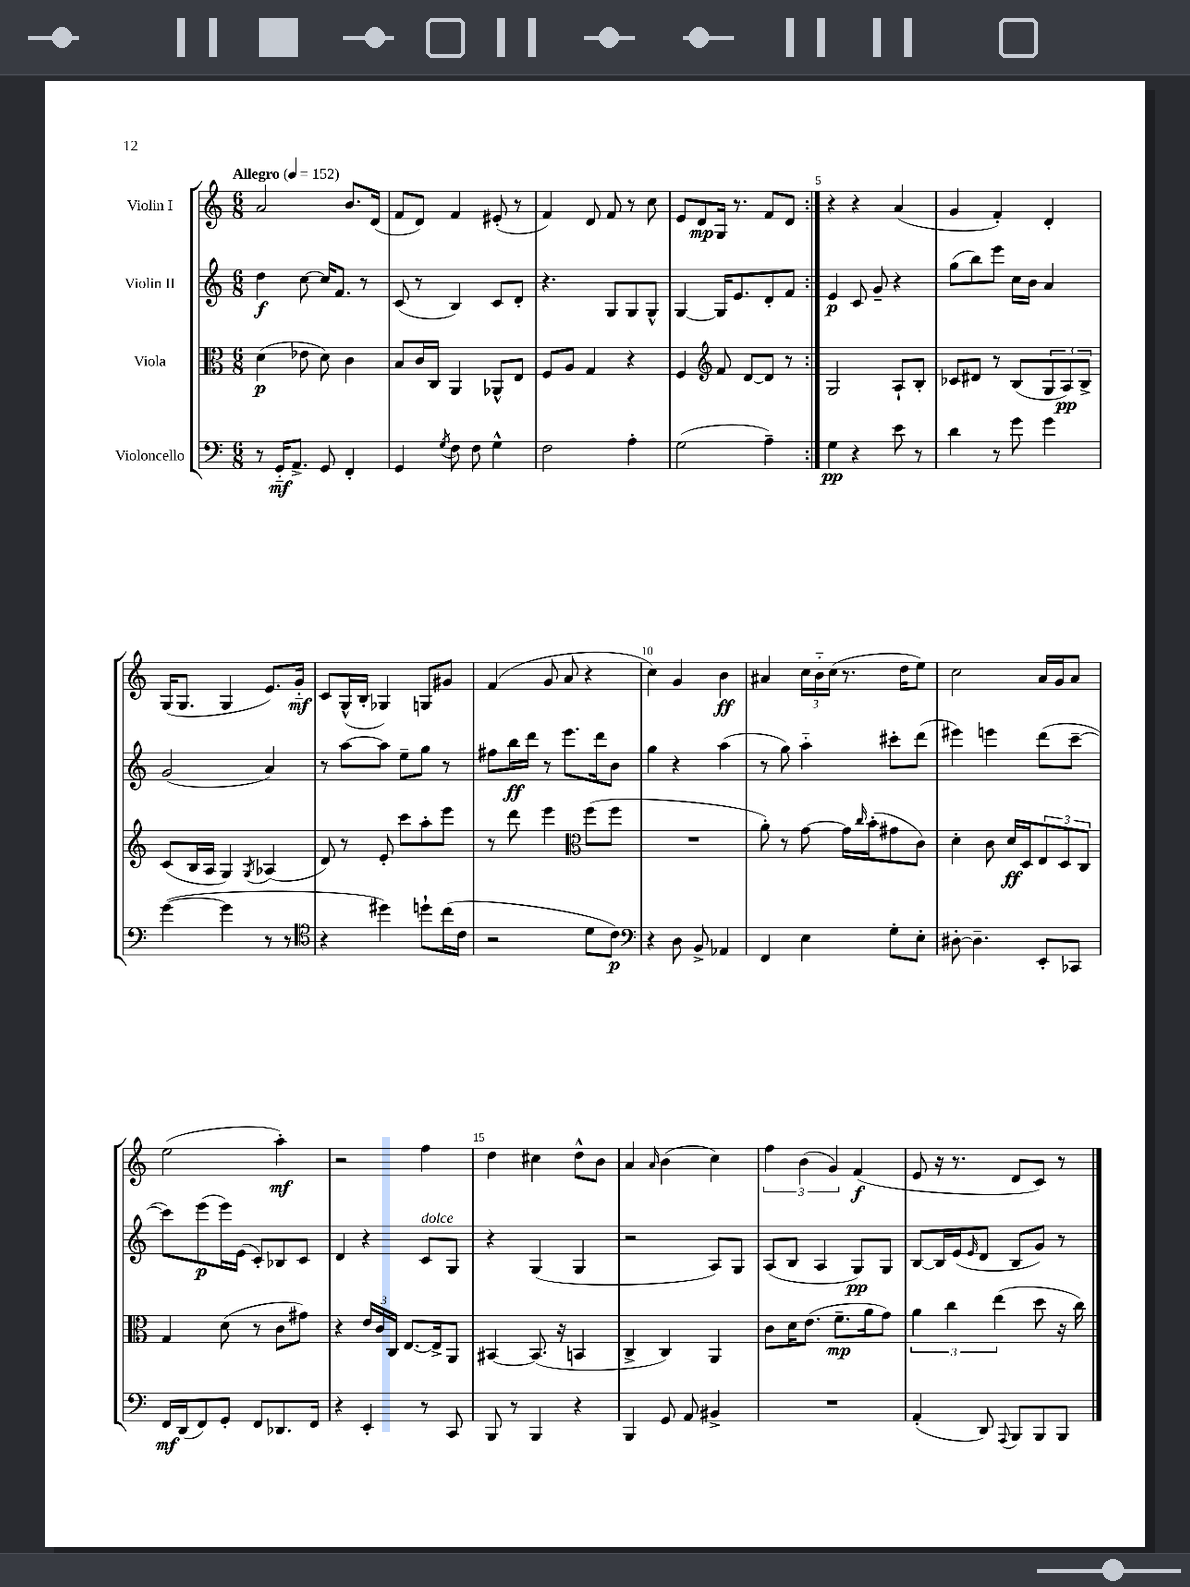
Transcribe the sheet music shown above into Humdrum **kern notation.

**kern	**kern	**kern	**kern
*staff4	*staff3	*staff2	*staff1
*clefF4	*clefC3	*clefG2	*clefG2
*k[]	*k[]	*k[]	*k[]
*M6/8	*M6/8	*M6/8	*M6/8
*MM152	*MM152	*MM152	*MM152
8r	(4d\	4dd\	2a/
16GG'~/LK	.	.	.
8.AA^/J	.	.	.
.	8e-\	[8cc\	.
8GG/	8d\)	16cc/]LK	.
.	.	8.f/J	.
4FF'/	4c\	.	8.b/L
.	.	8r	.
.	.	.	(16d/Jk
=	=	=	=
4GG/	8B/L	(8c/	8f/L
.	16c/L	8r	8d/J)
.	16C/JJ	.	.
8qG/	.	.	.
8F\	4AA/	4B/)	4f/
8F\	.	.	.
4G^^\	8AA-^^/L	8c/L	(8e#'/
.	8E/J	8d'/J	8r
=	=	=	=
2F\	8F/L	4.r	4f/)
.	8A/J	.	.
.	4G/	.	8d/
.	.	8G/L	8f/
4A'\	4r	8G/	8r
.	.	8G^^/J	8cc\
=	=	=	=
(2G\	4F/	[4G/	8e/L
.	.	.	8d/
*	*clefG2	*	*
.	8f/	16G/]LK	16G/Jk
.	.	8.e/	8.r
.	[8d/L	.	.
4A~\)	8d/]J	8d'/	8f/L
.	8r	8f/J	8d/J
=:|!	=:|!	=:|!	=:|!
4G\	2G/	4e/	4r
4r	.	8c/	4r
.	.	8g~/	.
8e\	8A`/L	4r	(4a/
8r	8B'/J	.	.
=	=	=	=
4d\	8c-/L	(8gg\L	4g/
.	8d#/J	8bb\)	.
8r	8r	8eee\J	4f'/)
8g\	(8B/L	16cc\LL	.
.	.	16b\JJ	.
4g\	12G/	4a/	4d'/
.	12A/)	.	.
.	12B^/J	.	.
=	=	=	=
([4g\	(8c/L	(2g/	(16G/LK
.	.	.	8.G/J
.	16B/L	.	.
.	16A/JJ	.	.
4g\]	4G/)	.	4G/
.	8qG/	.	.
8r	(4A-/	4a/)	8.e/L)
8r	.	.	.
.	.	.	16g'~/Jk
=	=	=	=
*clefC4	*	*	*
4r	8d/)	8r	8c/L
.	8r	[8aa\L	(16G^^/L
.	.	.	16B'/JJ
4dd#\)	8e'/	8aa\]J	4G-/)
.	8ccc\L	8ee~\L	.
8dd`\L	8aa'\	8gg\J	8G/L
(16cc\L	8eee\J	8r	8g#/J
16c\JJ	.	.	.
=	=	=	=
2r	8r	8ff#\L	(4f/
.	8ddd\	16bb\L	.
.	.	16ddd\JJ	.
.	4eee\	8r	8g/
.	.	8.eee\L	8a/
*	*clefC3	*	*
8d\L	(8ff\L	.	4r
.	.	16ddd\k	.
8c\J)	8ff\J	8b\J	.
=	=	=	=
*clefF4	*	*	*
4r	2.r	4gg\	4cc\)
8D\	.	4r	4g/
8BB^/	.	.	.
4AA-/	.	(4aa\	4b\
=	=	=	=
4FF/	8a'\)	8r	4a#/
.	8r	8gg\)	.
4E\	[8g\	4aa'~\	24cc\LL
.	.	.	24b'~\
.	.	.	(24cc\JJ
.	16g\]LL	.	8.r
.	16qqcc/	.	.
.	(16b'\J	.	.
8G'\L	8g#\	8ccc#'\L	.
.	.	.	16dd\LK
8E'\J	8c\J)	(8ddd\J	8ee\J)
=	=	=	=
[8D#'\	4d'\	4eee#\)	2cc\
4.D#~\]	.	.	.
.	8c\	4eee\	.
.	16d/LL	.	.
.	16D/J	.	.
8EE'/L	12E/	(8ddd\L	16a/LL
.	.	.	16g/J
.	12D/	.	.
8CC-/J	.	[8ccc~\J	8a/J
.	12C/J	.	.
=	=	=	=
16FF/LL	4G/	8ccc\]L)	(2ee\
(16DD/J	.	.	.
8FF/)	.	(8eee\	.
8GG'/J	(8d\	16eee\L)	.
.	.	(16e\JJ	.
8FF/L	8r	8c'/L)	.
8.DD-/	8c\L	8B-/	4aa'\)
.	8g#\J)	8c/J	.
16FF/Jk	.	.	.
=	=	=	=
4r	4r	4d/	2r
4EE'/	24e/LL	4r	.
.	24c/	.	.
.	24C/JJ	.	.
.	[8.E/L	.	.
8r	.	8c/L	4ff\
.	16E^/]k	.	.
8CC/	8AA/J	8G/J	.
=	=	=	=
8BBB/	[4BB#/	4r	4dd\
8r	.	.	.
4BBB/	(8.BB#/]	(4G/	4cc#\
.	16r	.	.
4r	4BB/	4G/	8dd^^\L
.	.	.	8b\J
=	=	=	=
4BBB/	4C^/	2r	4a/
.	.	.	16qqa/
8GG/	4C/)	.	(4b\
8AA/	.	.	.
4BB#^/	4AA/	8A/L)	4cc\)
.	.	8G/J	.
=	=	=	=
2.r	8c\L	(8A/L	6ff\
.	16d\K	8B/J	.
.	.	.	(6b\
.	(8.e\J	.	.
.	.	4A/	.
.	.	.	6g/)
.	8.f~\L	.	.
.	.	8G/L)	(4f/
.	16a\k	.	.
.	8g\J)	8G/J	.
=	=	=	=
(4AA'/	6a\	[8B/L	8e/
.	.	16B/]L	16r
.	6cc\	.	.
.	.	(16e/J	8.r
.	.	16qqe/	.
8DD/)	.	8d/J	.
.	(6ee\	.	.
8qqAAA/	.	.	.
8BBB/L	.	8B/L	8d/L
8BBB/	8dd\	8g/J)	8c/J)
8BBB/J	16r	8r	8r
.	16cc\)	.	.
==	==	==	==
*-	*-	*-	*-
